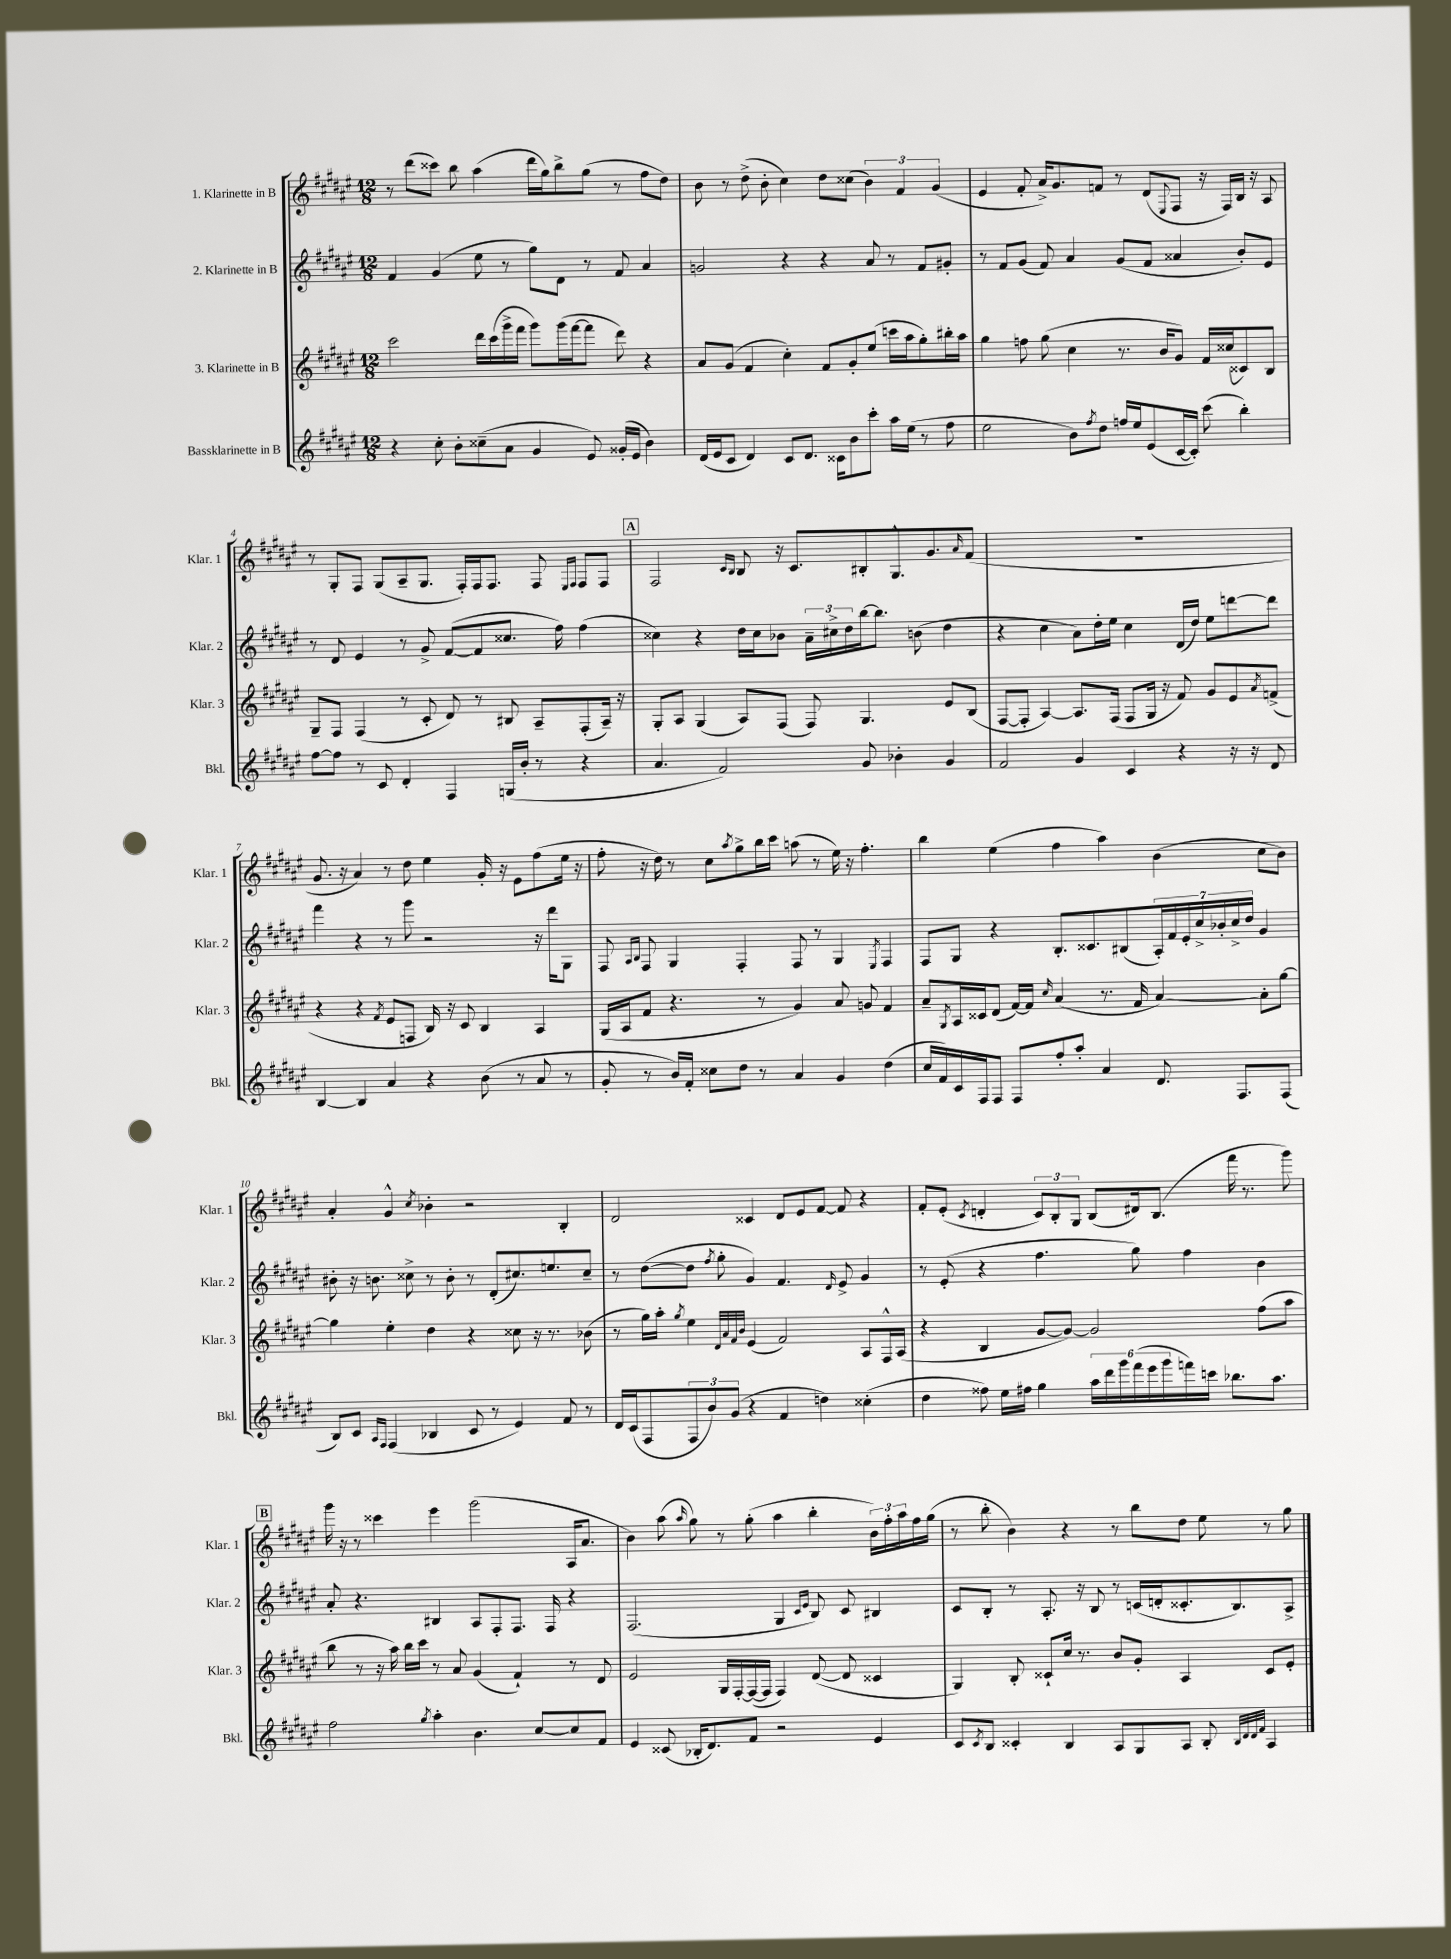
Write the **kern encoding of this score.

**kern	**kern	**kern	**kern
*part4	*part3	*part2	*part1
*staff4	*staff3	*staff2	*staff1
*I"Bassklarinette in B	*I"3. Klarinette in B	*I"2. Klarinette in B	*I"1. Klarinette in B
*I'Bkl.	*I'Klar. 3	*I'Klar. 2	*I'Klar. 1
*clefG2	*clefG2	*clefG2	*clefG2
*k[f#c#g#d#a#e#]	*k[f#c#g#d#a#e#]	*k[f#c#g#d#a#e#]	*k[f#c#g#d#a#e#]
*M12/8	*M12/8	*M12/8	*M12/8
=1	=1	=1	=1
4r	2ccc#\	4f#/	8r
.	.	.	(8ddd#\L
8cc#'\	.	(4g#/	8ccc##X\J)
8b'\L	.	.	8bb\
(8cc##X~\	16ddd#\LL	8ee#\	(4aa#\
.	(16ccc#\	.	.
8a#\J	16ggg#^\	8r	.
.	16fff#\JJ	.	.
4g#/	8ggg#\L)	8gg#\L)	16ddd#\LL
.	.	.	16gg#\J)
.	(16ggg#\L	8d#\J	8bb^\
.	[16fff#\J	.	.
8e#/)	8fff#\J]	8r	(8gg#\J
(16g##X'/LL	8ddd#\)	8f#/	8r
16e#/JJ	.	.	.
4b\)	4r	4a#/	8ff#\L
.	.	.	8dd#\J)
=2	=2	=2	=2
(16d#/LL	8a#/L	2gn/	8b\
16e#/J	.	.	.
8c#/J	(8g#/J	.	8r
4d#/)	4f#/	.	(8dd#^\
.	.	.	8b'\
8c#/L	4cc#'\)	4r	4cc#\)
8.d#/J	.	.	.
.	8f#/L	4r	8dd#\L
16c##X\KL	.	.	.
8b\	8g#'/	.	(8cc##X\J
8ccc#'\J	(8ee#/J	8a#/	6b\)
16aa#\LL	16cccn\LL	8r	.
.	.	.	6f#/
(16ee#\JJ	16aa#\J	.	.
8r	8gg#'\)	8f#/L	.
.	.	.	(6g#/
8ff#\	16bb#X'\L	8g#X'/J	.
.	16aa#\JJ	.	.
=3	=3	=3	=3
2ee#\	4gg#\	8r	4e#/
.	.	8f#/L	.
.	8ffn\	(8g#/J	8f#'/
.	(8gg#\	8f#/)	16a#^/KL)
.	.	.	8.g#/
8b\L)	4cc#\	4a#/	.
8qff#/	.	.	.
8dd#\J	.	.	8fn/J
16ffn/LL	8.r	(8g#/L	8r
16ee#/J	.	.	.
(8e#/	.	8f#/J	(8d#/L
.	16b/KL	.	.
.	.	.	8qqE#/
[16c#/L	8g#/J)	4a##X/	8F#/J
16c#'/JJ])	.	.	.
(8ccc#\	16f#/LL	.	16r
.	(16cc##X/J	.	16F#/LL)
4bb'\)	8c##X/)	8b'/L)	16B/JJ
.	.	.	16r
.	8B/J	8e#/J	8A#/
!!LO:LB:g=z
=4	=4	=4	=4
[8ff#\L	8G#~/L	8r	8r
8ff#\J]	8F#/J	8d#/	8G#'/L
8r	(4F#/	4e#/	8F#/J
8c#/	.	.	(8G#/L
4d#'/	8r	8r	8A#~/
.	8c#'/	8g#^/	8.G#/J
4F#/	8d#/)	([8f#/L	.
.	.	.	16F#'/LL)
.	8r	8f#/]	16F#/J
.	.	.	8.F#/J
(16Gn/LL	8B#X/	8.cc##X/J	.
16b'/JJ	.	.	.
8r	8A#~/L	.	8F#/
.	.	16ff#\)	.
.	.	.	16qqE#/LL
.	.	.	16qqF#/JJ
4r	(8F#'/	(4ff#\	8F#/L
.	16A#~/Jk)	.	8F#/J
.	16r	.	.
!!LO:REH:place=s1:t=A
=5	=5	=5	=5
4.a#/	8G#'/L	4cc##X\)	2F#/
.	8A#/J	.	.
.	(4G#/	4r	.
2f#/)	.	.	.
.	.	.	16qqc#/LL
.	.	.	16qqB/JJ
.	8A#/L)	16dd#\LL	8B/
.	.	16cc##\J	.
.	(8F#/J	8b-X\J	16r
.	.	.	8.c#/L
.	8F#/)	24a#~\LL	.
.	.	24cc#X^\	.
.	.	24dd#\	.
8g#/	4.G#/	[16bb\J	8B#X'/
.	.	8.bb\J]	.
4b-X'\	.	.	8.G#^^/
.	.	(8bn\	.
.	.	.	8.g#/
4g#/	8e#/L	4dd#\	.
.	.	.	16qqa#/
.	(8B/J	.	(8f#/J
=6	=6	=6	=6
2f#/	[8F#/L	4r	1.r
.	8F#'/J]	.	.
.	[4A#/)	4cc#\	.
4g#/	8.A#/L]	8a#\L)	.
.	.	16dd#'\L	.
.	(16F#/Jk	16ee#\JJ	.
4c#/	8F#/L	4cc#\	.
.	16G#/Jk	.	.
.	16r	.	.
4r	8f#/)	(16d#/LL	.
.	.	16dd#/JJ)	.
.	8g#/L	8ee#\L	.
16r	8e#/	[8dddn\	.
16r	.	.	.
.	8qa#/	.	.
8d#/	(8fn^/J	8ddd\J]	.
!!LO:LB:g=z
=7	=7	=7	=7
[4B/	4r	4fff#\	8.g#/
.	.	.	16r
4B/]	4r	4r	4a#/)
.	8qf#/	.	.
4a#/	8e#/L	8r	8r
.	8Fn/J	8ggg#\	8dd#\
4r	16B/)	2r	4ee#\
.	16r	.	.
.	8c#/	.	.
(8b\	4B/	.	16g#'/
.	.	.	16r
8r	.	.	8e#\L
8a#/	4A#/	16r	(8ff#\
.	.	16ddd#\KL	.
8r	.	8G#\J	16ee#\Jk
.	.	.	16r
=8	=8	=8	=8
8g#'/	(16G#/LL	8F#/	8ff#'\
.	16A#/J	.	.
.	.	16qqA#/LL	.
.	.	16qqB/JJ	.
8r	8f#/J	8F#/	16r
.	.	.	16dd#\)
16b/LL)	4.r	4G#/	8r
16f#'/JJ	.	.	.
8cc##X\L	.	.	8cc#\L
.	.	.	8qaa#/
8dd#\J	.	4F#'/	8gg#^\
8r	8r	.	16bb\L
.	.	.	16ccc#\JJ
4a#/	4g#/)	8F#/	(8aan\
.	.	8r	8r
4g#/	8a#/	4G#/	16ee#\)
.	.	.	16r
.	8gn/	.	4.ff#'\
.	.	8qE#/	.
(4dd#\	4f#/	4F#/	.
=9	=9	=9	=9
16cc#/LL	8a#~/L	8F#/L	4bb\
16f#/)	.	.	.
.	8qG#/	.	.
16c#/	16A#/L	8G#/J	.
16F#/J	16c##X/J	.	.
8F#/J	(8d#/J	4r	(4ee#\
8F#/L	[16f#/LL)	.	.
.	16f#/JJ]	.	.
.	16qqcc#/	.	.
8ff#'/	(4a#/	8.B'/L	4ff#\
8aa#'/J	.	.	.
.	.	8.c##X/	.
4a#/	8.r	.	4aa#\)
.	.	(8B#X/	.
.	16f#/	.	.
8.d#/	[4a#/)	28A#'/L)	(4b\
.	.	28f#/	.
.	.	28e#'/	.
.	.	28cc#^/	.
.	.	28b-X'/	.
.	.	28cc#^/	.
8.F#/L	.	.	.
.	.	28dd#/JJ	.
.	8a#'\L]	4g#/	8cc#\L
(8F#/J	[8gg#\J	.	8b\J)
!!LO:LB:g=z
=10	=10	=10	=10
8B/L)	4gg#\]	8b#X'\	4a#'/
8c#/J	.	16r	.
.	.	8.bn\	.
16qqA#/LL	.	.	.
16qqF#/JJ	.	.	.
(4F#/	4ee#'\	.	4g#^^/
.	.	8cc##X^\	.
.	.	.	8qcc#/
4B-X/	4dd#\	8r	4b-X'\
.	.	8b'\	.
8c#/	4r	8r	2r
8r	.	(8d#'/L	.
4e#/)	8cc##X\	8.cc#X/)	.
.	16r	.	.
.	8.r	8.een/	.
8f#/	.	.	4B'/
8r	(8b-X\	8cc#~/J	.
=11	=11	=11	=11
16d#/LL	8r	8r	2d#/
(16c#/J	.	.	.
8F#/	16gg#\LL)	([8dd#\L	.
.	16aa#'\JJ	.	.
.	8qgg#/	.	.
12F#/	4ee#\	8dd#\J]	.
12b/)	.	.	.
.	.	8qff#/	.
.	.	8gg#'\	.
(12g#/J	.	.	.
.	32qqd#/LLL	.	.
.	32qqa#/	.	.
.	32qqf#/	.	.
.	32qqb/JJJ	.	.
4r	(4e#/	4g#/)	4c##X/
4f#/	2f#/)	4.f#/	8d#/L
.	.	.	8e#/
4ddn\)	.	.	[8f#/J
.	.	16qqd#/	.
.	.	8e#^/	8f#/]
(4cc##X'\	8A#/L	4g#/	4r
.	16F#^^/L	.	.
.	(16A#/JJ	.	.
=12	=12	=12	=12
4dd#\	4r	8r	8f#'/L
.	.	(8e#'/	(8e#'/J
.	.	.	8qc#/
8ff##X\)	4B/	4r	4dn'/
16ee#\LL	.	.	.
16ff#X\JJ	.	.	.
4gg#\	[8g#/L	4.ff#\	12c#/L)
.	.	.	12B'/
.	8g#/J_)	.	.
.	.	.	12G#/J
24aa#\LL	2g#/]	.	(8B/L
24ddd#\	.	.	.
24ggg#\	.	.	.
(24fff#\	.	8gg#\)	16d#X/k)
24eee#\	.	.	.
.	.	.	(8.B/J
24ggg#\	.	.	.
16fffn\)	.	4ff#\	.
16cccn\JJ	.	.	.
8.bb-X\L	.	.	16fff#\
.	.	.	8.r
.	(8ff#\L	4b\	.
8.aa#\J	.	.	.
.	8aa#\J	.	8ggg#\)
!!LO:LB:g=z
!!LO:REH:place=s1:t=B
=13	=13	=13	=13
2ff#\	8bb\	8a#'/	16ggg#\
.	.	.	16r
.	8r	4.r	8r
.	16r	.	4ccc##X\
.	16aa#\)	.	.
.	16bb\LL	.	.
.	16ccc#\JJ	.	.
8qgg#/	.	.	.
4aa#'\	8r	4B#X/	4eee#\
.	8a#/	.	.
4.b\	(4g#/	8A#/L	(2ggg#\
.	.	8F#'/	.
.	4f#`/)	8.F#/J	.
[8cc#/L	.	.	.
.	.	16F#/	.
8cc#/]	8r	4r	16A#/KL
.	.	.	8.a#/J
8f#/J	8d#/	.	.
=14	=14	=14	=14
4e#/	2e#/	(2.F#/	4b\)
(8c##X/	.	.	(8aa#\
.	.	.	16qqaa#/
16B-X'/KL	.	.	8gg#\)
8.d#/)	.	.	.
.	16G#/LL	.	8r
.	[16F#'/	.	.
8f#/J	(16F#/_	.	(8gg#'\
.	16F#/JJ]	.	.
2r	4F#/)	4G#/	4aa#\
.	.	16qqc#/LL	.
.	.	16qqe#/JJ	.
.	([8d#/	8B/)	4bb'\
.	8d#/]	8c#/	.
4e#/	4c##X/	4B#X/	24b\LL)
.	.	.	24ff#'\
.	.	.	24aa#\
.	.	.	16ff#\
.	.	.	(16gg#\JJ
=15	=15	=15	=15
8c#/L	4G#/)	8c#/L	8r
8qc#/	.	.	.
8B/J	.	8B'/J	8bb'\
4c##X'/	8B'/	8r	4b\)
.	8c##X`/L	8.A#'/	.
4B/	16cc#/Jk	.	4r
.	8.r	16r	.
.	.	8B/	.
8A#/L	8b/L	8r	8r
8G#/	8g#'/J	(16cn/LL	8bb\L
.	.	16dn'/J	.
8A#/J	4A#/	8.c##X'/	8dd#\J
8B'/	.	.	8ee#\
.	.	8.B/)	.
32qqB/LLL	.	.	.
32qqd#/	.	.	.
32qqd#/	.	.	.
32qqf#/JJJ	.	.	.
4A#/	8c##/L	.	8r
.	8e#'/J	8A#^/J	8gg#\
==	==	==	==
*-	*-	*-	*-
